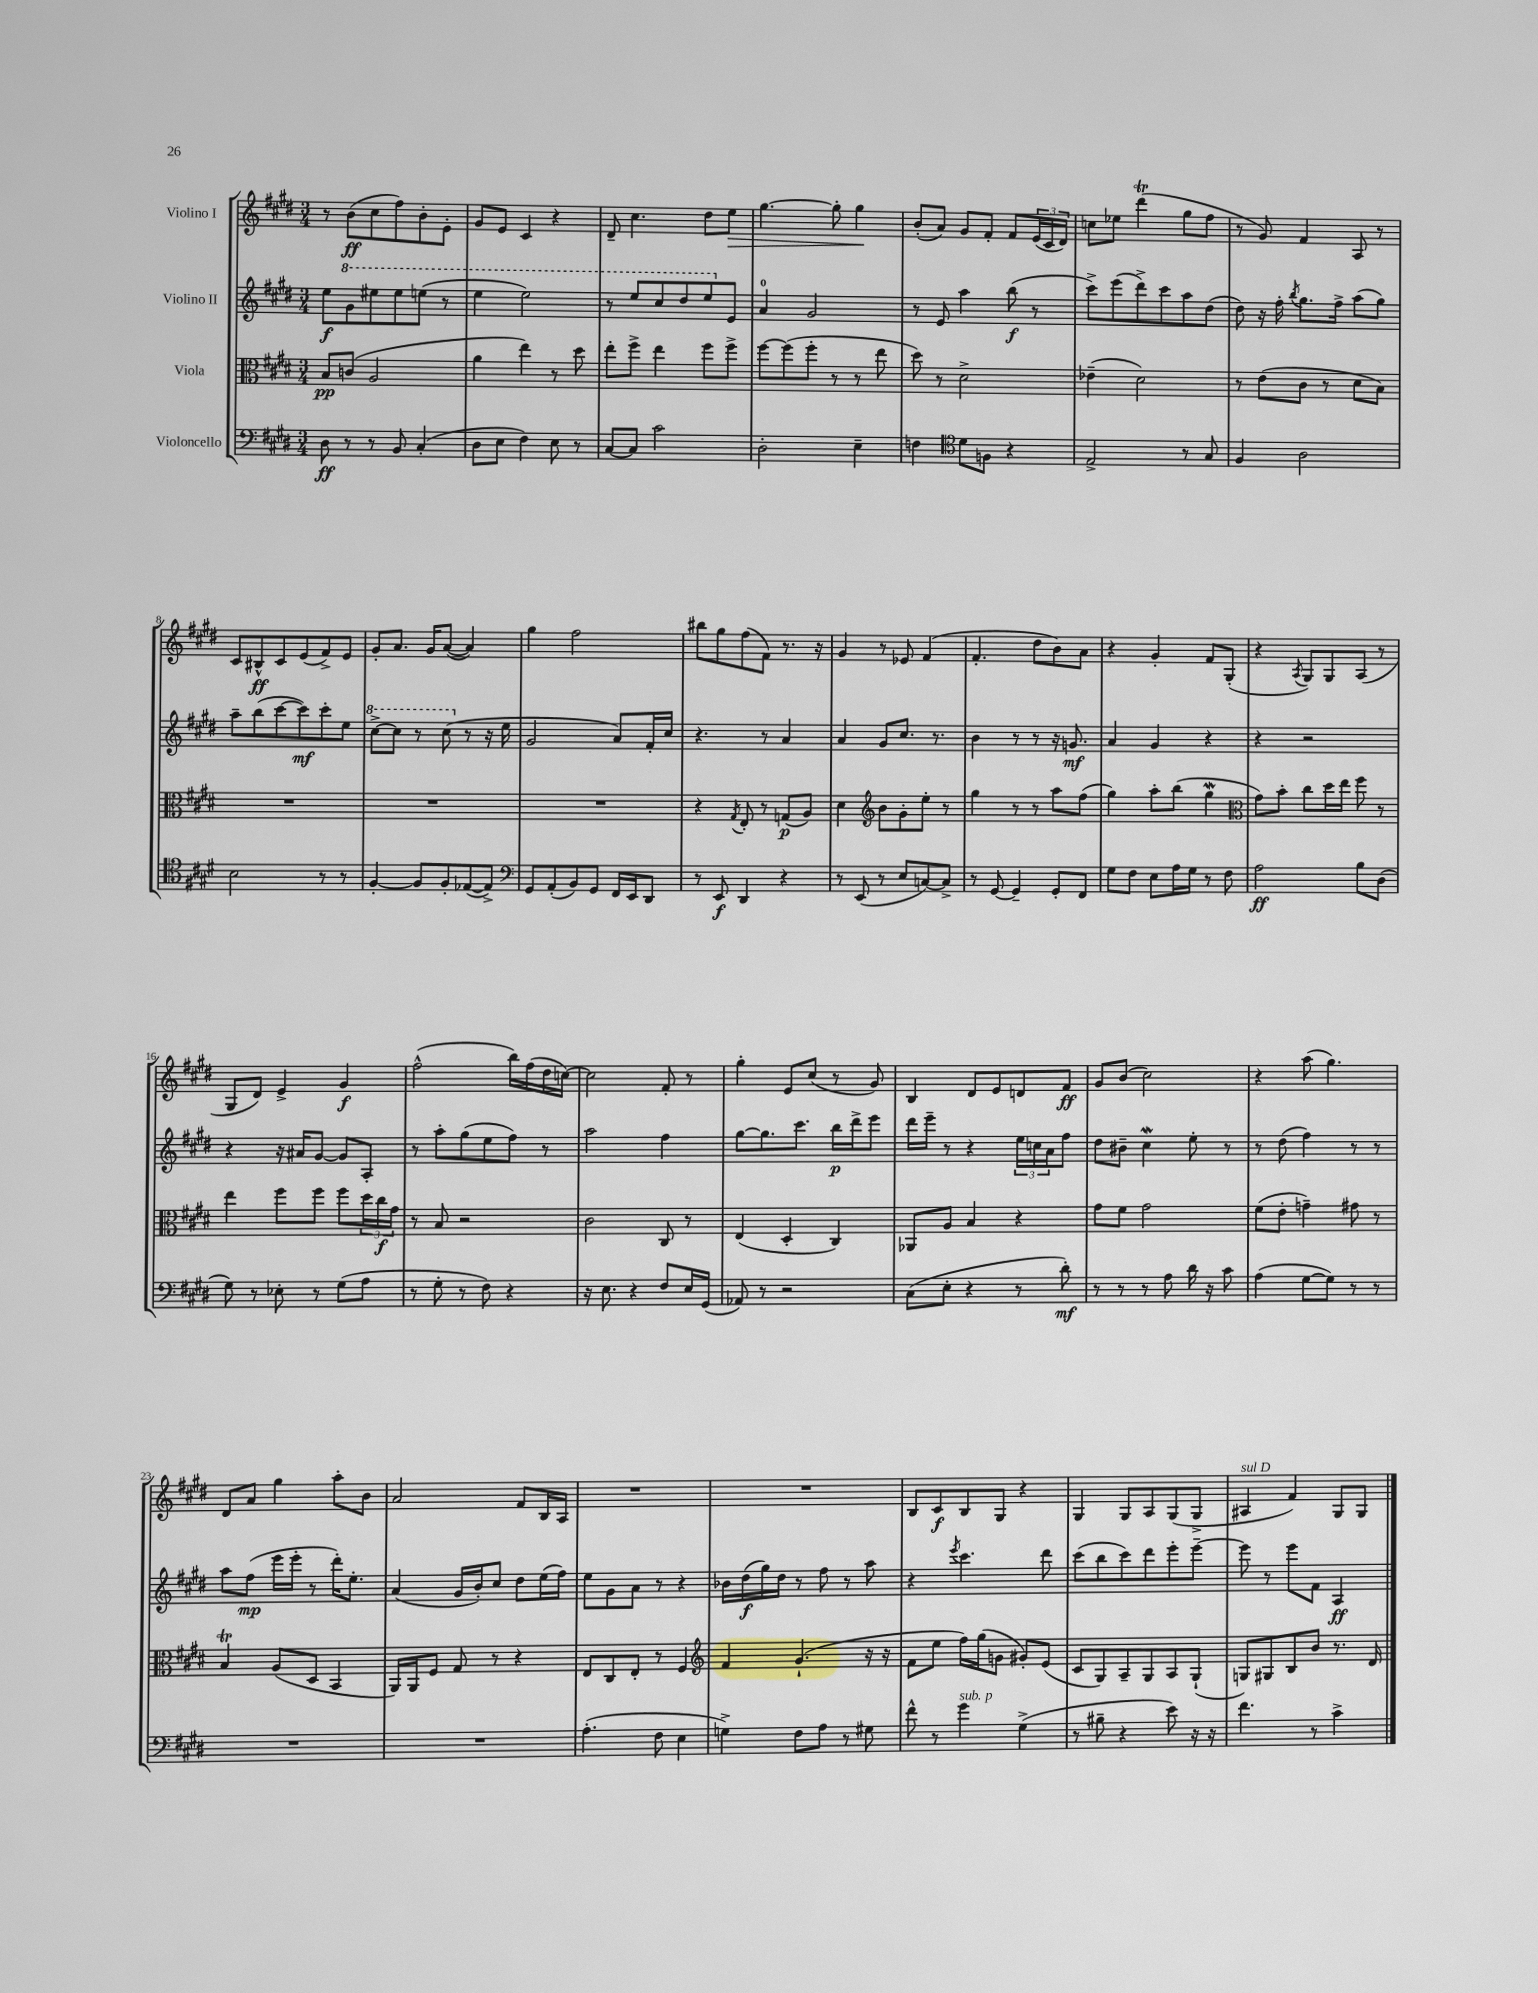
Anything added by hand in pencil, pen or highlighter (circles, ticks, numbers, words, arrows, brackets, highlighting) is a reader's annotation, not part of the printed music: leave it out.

**kern	**dynam	**kern	**dynam	**kern	**dynam	**kern	**dynam
*part4	*part4	*part3	*part3	*part2	*part2	*part1	*part1
*staff4	*staff4	*staff3	*staff3	*staff2	*staff2	*staff1	*staff1
*I"Violoncello	*	*I"Viola	*	*I"Violino II	*	*I"Violino I	*
*clefF4	*	*clefC3	*	*clefG2	*	*clefG2	*
*k[f#c#g#d#]	*	*k[f#c#g#d#]	*	*k[f#c#g#d#]	*	*k[f#c#g#d#]	*
*M3/4	*	*M3/4	*	*M3/4	*	*M3/4	*
=1	=1	=1	=1	=1	=1	=1	=1
8D#\	ff	8B/L	pp	8ee\L	f	8r	.
*	*	*	*	*8va	*	*	*
8r	.	(8cn/J	.	8gg#\	.	(8b\L	ff
8r	.	2A/	.	8eee#X\	.	8cc#\	.
8BB/	.	.	.	8eee#\	.	8ff#\)	.
(4C#'/	.	.	.	(8eeen\J	.	8b'\	.
.	.	.	.	8r	.	8e'\J	.
=2	=2	=2	=2	=2	=2	=2	=2
8D#\L	.	4a\	.	4eee\	.	8g#/L	.
8E\J	.	.	.	.	.	8e/J	.
4F#\)	.	4ee\)	.	2eee\)	.	4c#/	.
8E\	.	8r	.	.	.	4r	.
8r	.	8dd#\	.	.	.	.	.
=3	=3	=3	=3	=3	=3	=3	=3
[8C#/L	.	8ee'\L	.	8r	.	8d#~/	.
8C#/J]	.	8ff#^\J	.	8eee/L	.	4.cc#\	.
2c#\	.	4ee\	.	8ccc#/	.	.	.
.	.	.	.	8ddd#/	.	.	.
.	.	8ff#\L	.	8eee/	.	8dd#\L	.
*	*	*	*	*X8va	*	*	*
!	!	!	!	!	!	!	!LO:HP:b
.	.	8ff#^\J	.	8e/J	.	8ee\J	>
=4	=4	=4	=4	=4	=4	=4	=4
2D#'\	.	[8ff#\L	.	4a/	.	[4.gg#\	.
.	.	(8ff#\]	.	.	.	.	.
.	.	8ff#'\J	.	2g#/	.	.	.
.	.	8r	.	.	.	8gg#'\]	.
4E~\	.	8r	.	.	.	4gg#\	.
.	.	8ee\	.	.	.	.	.
.	.	.	.	.	.	.	]
=5	=5	=5	=5	=5	=5	=5	=5
4Fn\	.	8dd#\)	.	8r	.	(8b'/L	.
.	.	8r	.	8e/	.	8a/J)	.
*clefC4	*	*	*	*	*	*	*
8d#\L	.	2d#^\	.	4aa\	.	8g#/L	.
8Fn\J	.	.	.	.	.	8f#'/J	.
4r	.	.	.	(8bb\	f	8f#/L	.
.	.	.	.	8r	.	(24e/L	.
.	.	.	.	.	.	24c#/	.
.	.	.	.	.	.	24d#/JJ)	.
=6	=6	=6	=6	=6	=6	=6	=6
2E^/	.	(4e-X~\	.	8ccc#^\L)	.	8ccn\L	.
.	.	.	.	(8eee\	.	8ee-X\J	.
.	.	2d#\)	.	8ddd#^\)	.	(4ddd#t\	.
.	.	.	.	8ccc#\	.	.	.
8r	.	.	.	8aa\	.	8gg#\L	.
8G#/	.	.	.	(8dd#\J	.	8ff#\J	.
=7	=7	=7	=7	=7	=7	=7	=7
4F#/	.	8r	.	8dd#\)	.	8r	.
.	.	(8e\L	.	16r	.	8g#/)	.
.	.	.	.	16ff#'\	.	.	.
.	.	.	.	8qbb/	.	.	.
2A\	.	8c#\J	.	8.gg#\L	.	4f#/	.
.	.	8r	.	.	.	.	.
.	.	.	.	16ff#^\Jk	.	.	.
.	.	8d#\L	.	(8aa\L	.	8A/	.
.	.	8B\J)	.	8gg#\J)	.	8r	.
!!LO:LB:g=z
=8	=8	=8	=8	=8	=8	=8	=8
2B\	.	2.r	.	8aa~\L	.	8c#/L	.
.	.	.	.	(8bb\	.	8B#X^^/	ff
.	.	.	.	[8ccc#\	.	8c#/	.
.	.	.	.	8ccc#\])	mf	(8e/	.
8r	.	.	.	8ccc#'\	.	8f#^/)	.
8r	.	.	.	8ee\J	.	8e/J	.
=9	=9	=9	=9	=9	=9	=9	=9
*	*	*	*	*8va	*	*	*
[4F#'/	.	2.r	.	[8ccc#^\L	.	8g#'/L	.
.	.	.	.	8ccc#\J]	.	8.a/J	.
8F#/L]	.	.	.	8r	.	.	.
.	.	.	.	.	.	16g#/KL	.
8F#'/	.	.	.	(8ccc#\	.	([8a/J	.
*	*	*	*	*X8va	*	*	*
([8E-X/	.	.	.	8r	.	4a/])	.
8E-^/J])	.	.	.	16r	.	.	.
.	.	.	.	16ee\	.	.	.
=10	=10	=10	=10	=10	=10	=10	=10
*clefF4	*	*	*	*	*	*	*
8GG#/L	.	2.r	.	2g#/	.	4gg#\	.
(8AA'/	.	.	.	.	.	.	.
8BB/)	.	.	.	.	.	2ff#\	.
8GG#/J	.	.	.	.	.	.	.
16FF#/LL	.	.	.	8a/L)	.	.	.
16EE/J	.	.	.	.	.	.	.
8DD#/J	.	.	.	16f#'/L	.	.	.
.	.	.	.	16cc#/JJ	.	.	.
=11	=11	=11	=11	=11	=11	=11	=11
8r	.	4r	.	4.r	.	8bb#X\L	.
8EE/	f	.	.	.	.	8gg#\	.
.	.	8qG#/	.	.	.	.	.
4DD#/	.	8E'/	.	.	.	(8ff#\	.
.	.	8r	.	8r	.	8f#\J)	.
4r	.	(8Gn/L	p	4a/	.	8.r	.
.	.	8A/J)	.	.	.	.	.
.	.	.	.	.	.	16r	.
=12	=12	=12	=12	=12	=12	=12	=12
8r	.	4d#\	.	4a/	.	4g#/	.
(8EE/	.	.	.	.	.	.	.
*	*	*clefG2	*	*	*	*	*
8r	.	8b\L	.	8g#/L	.	8r	.
8E/L	.	8g#'\	.	8.cc#/J	.	8e-X/	.
[8Cn/)	.	8ee'\J	.	.	.	(4f#/	.
.	.	.	.	8.r	.	.	.
8C^/J]	.	8r	.	.	.	.	.
=13	=13	=13	=13	=13	=13	=13	=13
8r	.	4gg#\	.	4b\	.	4.f#'/	.
[8GG#/	.	.	.	.	.	.	.
4GG#~/]	.	8r	.	8r	.	.	.
.	.	8r	.	8r	.	8dd#\L	.
8GG#'/L	.	8aa\L	.	16r	.	8b\)	.
.	.	.	.	8.gn/	mf	.	.
8FF#/J	.	(8ff#\J	.	.	.	8a\J	.
=14	=14	=14	=14	=14	=14	=14	=14
8G#\L	.	4gg#\)	.	4a/	.	4r	.
8F#\J	.	.	.	.	.	.	.
8E\L	.	8aa'\L	.	4g#/	.	4g#'/	.
16A\L	.	(8bb\J	.	.	.	.	.
16G#\JJ	.	.	.	.	.	.	.
8r	.	4gg#W\	.	4r	.	8f#/L	.
8F#\	.	.	.	.	.	(8G#'/J	.
=15	=15	=15	=15	=15	=15	=15	=15
*	*	*clefC3	*	*	*	*	*
2A\	ff	8g#\L)	.	4r	.	4r	.
.	.	8b'\J	.	.	.	.	.
.	.	.	.	.	.	8qA/	.
.	.	8cc#\L	.	2r	.	8G#/L)	.
.	.	16dd#\L	.	.	.	8G#/	.
.	.	16ee\JJ	.	.	.	.	.
8B\L	.	8ff#\	.	.	.	(8A/J	.
(8D#\J	.	8r	.	.	.	8r	.
!!LO:LB:g=z
=16	=16	=16	=16	=16	=16	=16	=16
8G#\)	.	4ee\	.	4r	.	8G#/L	.
8r	.	.	.	.	.	8d#/J)	.
8E-X'\	.	8ff#\L	.	16r	.	4e^/	.
.	.	.	.	16a#X/KL	.	.	.
8r	.	8ff#\J	.	[8g#/J	.	.	.
(8G#\L	.	8ff#\L	.	8g#/L]	.	4g#/	f
8A\J	.	24dd#\L	.	8A'/J	.	.	.
.	.	24cc#\	f	.	.	.	.
.	.	24g#\JJ	.	.	.	.	.
=17	=17	=17	=17	=17	=17	=17	=17
8r	.	8r	.	8r	.	(2ff#^^\	.
8G#'\	.	8B/	.	8aa'\L	.	.	.
8r	.	2r	.	(8gg#\	.	.	.
8F#\)	.	.	.	8ee\	.	.	.
4r	.	.	.	8ff#\J)	.	16bb\LL)	.
.	.	.	.	.	.	(16ff#\	.
.	.	.	.	8r	.	16dd#\	.
.	.	.	.	.	.	[16ccn\JJ)	.
=18	=18	=18	=18	=18	=18	=18	=18
16r	.	2c#\	.	2aa\	.	2cc\]	.
8.E\	.	.	.	.	.	.	.
4r	.	.	.	.	.	.	.
8F#/L	.	8C#/	.	4ff#\	.	8f#'/	.
16E/L	.	8r	.	.	.	8r	.
(16GG#/JJ	.	.	.	.	.	.	.
=19	=19	=19	=19	=19	=19	=19	=19
8AA-X/)	.	(4E/	.	[8gg#\L	.	4gg#'\	.
8r	.	.	.	8.gg#\]	.	.	.
2r	.	4D#'/	.	.	.	8e/L	.
.	.	.	.	8.ccc#\J	.	.	.
.	.	.	.	.	.	(8cc#/J	.
.	.	4C#/)	.	16bb\LL	p	8r	.
.	.	.	.	16ddd#^\J	.	.	.
.	.	.	.	8eee\J	.	8g#/)	.
=20	=20	=20	=20	=20	=20	=20	=20
(8C#\L	.	8AA-X/L	.	16ddd#\LL	.	4B/	.
.	.	.	.	16eee~\JJ	.	.	.
8E'\J	.	8A/J	.	8r	.	.	.
4r	.	4B/	.	4r	.	8d#/L	.
.	.	.	.	.	.	8e/	.
8r	.	4r	.	24ee\LL	.	8dn/	.
.	.	.	.	24ccn\	.	.	.
.	.	.	.	24a\J	.	.	.
8d#'\)	mf	.	.	8ff#\J	.	8f#/J	ff
=21	=21	=21	=21	=21	=21	=21	=21
8r	.	8g#\L	.	8dd#\L	.	8g#/L	.
8r	.	8f#\J	.	8b#X~\J	.	(8b/J	.
8r	.	2g#\	.	4cc#W\	.	2cc#\)	.
8A\	.	.	.	.	.	.	.
16d#\	.	.	.	8ee'\	.	.	.
16r	.	.	.	.	.	.	.
8c#\	.	.	.	8r	.	.	.
=22	=22	=22	=22	=22	=22	=22	=22
(4A\	.	(8f#\L	.	8r	.	4r	.
.	.	8e'\J	.	(8dd#\	.	.	.
[8G#\L	.	4gn~\)	.	4ff#\)	.	(8aa\	.
8G#\J])	.	.	.	.	.	4.gg#\)	.
8r	.	8g#X\	.	8r	.	.	.
8r	.	8r	.	8r	.	.	.
!!LO:LB:g=z
=23	=23	=23	=23	=23	=23	=23	=23
2.r	.	4BT/	.	8aa\L	.	8d#/L	.
.	.	.	.	(8ff#\J	mp	8a/J	.
.	.	(8A/L	.	16eee\LL	.	4gg#\	.
.	.	.	.	16eee'\JJ	.	.	.
.	.	8D#/J	.	8r	.	.	.
.	.	4BB/	.	16ddd#'\KL)	.	8aa'\L	.
.	.	.	.	8.ee'\J	.	.	.
.	.	.	.	.	.	8b\J	.
=24	=24	=24	=24	=24	=24	=24	=24
2.r	.	16AA/LL)	.	(4a/	.	2a/	.
.	.	16AA/J	.	.	.	.	.
.	.	8F#/J	.	.	.	.	.
.	.	8G#/	.	16g#/LL	.	.	.
.	.	.	.	16b'/J)	.	.	.
.	.	8r	.	8cc#/J	.	.	.
.	.	4r	.	8dd#\L	.	8f#/L	.
.	.	.	.	(16ee\L	.	16B/L	.
.	.	.	.	16ff#\JJ)	.	16A/JJ	.
=25	=25	=25	=25	=25	=25	=25	=25
(4.A'\	.	8E/L	.	8ee\L	.	2.r	.
.	.	8C#/	.	8g#\	.	.	.
.	.	8E'/J	.	8a\J	.	.	.
8F#\	.	8r	.	8r	.	.	.
4E\	.	4F#/	.	4r	.	.	.
=26	=26	=26	=26	=26	=26	=26	=26
*	*	*clefG2	*	*	*	*	*
4Gn^\)	.	4f#/	.	16b-X\LL	.	2.r	.
.	.	.	.	(16dd#\	f	.	.
.	.	.	.	16gg#\)	.	.	.
.	.	.	.	16dd#\JJ	.	.	.
8F#\L	.	(4.g#`/	.	8r	.	.	.
8A\J	.	.	.	8ff#\	.	.	.
8r	.	.	.	8r	.	.	.
8G#X\	.	16r	.	8aa\	.	.	.
.	.	16r	.	.	.	.	.
=27	=27	=27	=27	=27	=27	=27	=27
8f#^^\	.	8f#\L	.	4r	.	8B/L	.
8r	.	8ee\J	.	.	.	8c#/	f
.	.	.	.	8qeee/	.	.	.
!LO:TX:a:i:t=sub. p	!	!	!	!	!	!	!
4g#\	.	16ff#\LL)	.	4.ccc#\	.	8B/	.
.	.	(16gg#\J	.	.	.	.	.
.	.	8gn\J	.	.	.	8G#/J	.
(4G#^\	.	8g#X'/L)	.	.	.	4r	.
.	.	(8e/J	.	8ddd#\	.	.	.
=28	=28	=28	=28	=28	=28	=28	=28
8r	.	8c#/L	.	(8ccc#\L	.	4G#/	.
8B#X~\	.	8G#/)	.	8bb\	.	.	.
4r	.	8A~/	.	8ccc#\)	.	8G#/L	.
.	.	8G#/	.	8ddd#\	.	8A/	.
8e\)	.	8A/	.	8eee'\	.	(8G#/	.
16r	.	(8G#`/J	.	[8eee~\J	.	8G#^/J	.
16r	.	.	.	.	.	.	.
=29	=29	=29	=29	=29	=29	=29	=29
!	!	!	!	!	!	!LO:TX:a:i:t=sul D	!
4.f#\	.	8Gn/L)	.	8eee\]	.	4A#X/	.
.	.	8G#X/	.	8r	.	.	.
.	.	8B/	.	8eee\L	.	4f#/)	.
8r	.	8b/J	.	8f#\J	.	.	.
4c#^\	.	8.r	.	4A/	ff	8G#/L	.
.	.	.	.	.	.	8G#/J	.
.	.	16d#/	.	.	.	.	.
==	==	==	==	==	==	==	==
*-	*-	*-	*-	*-	*-	*-	*-
